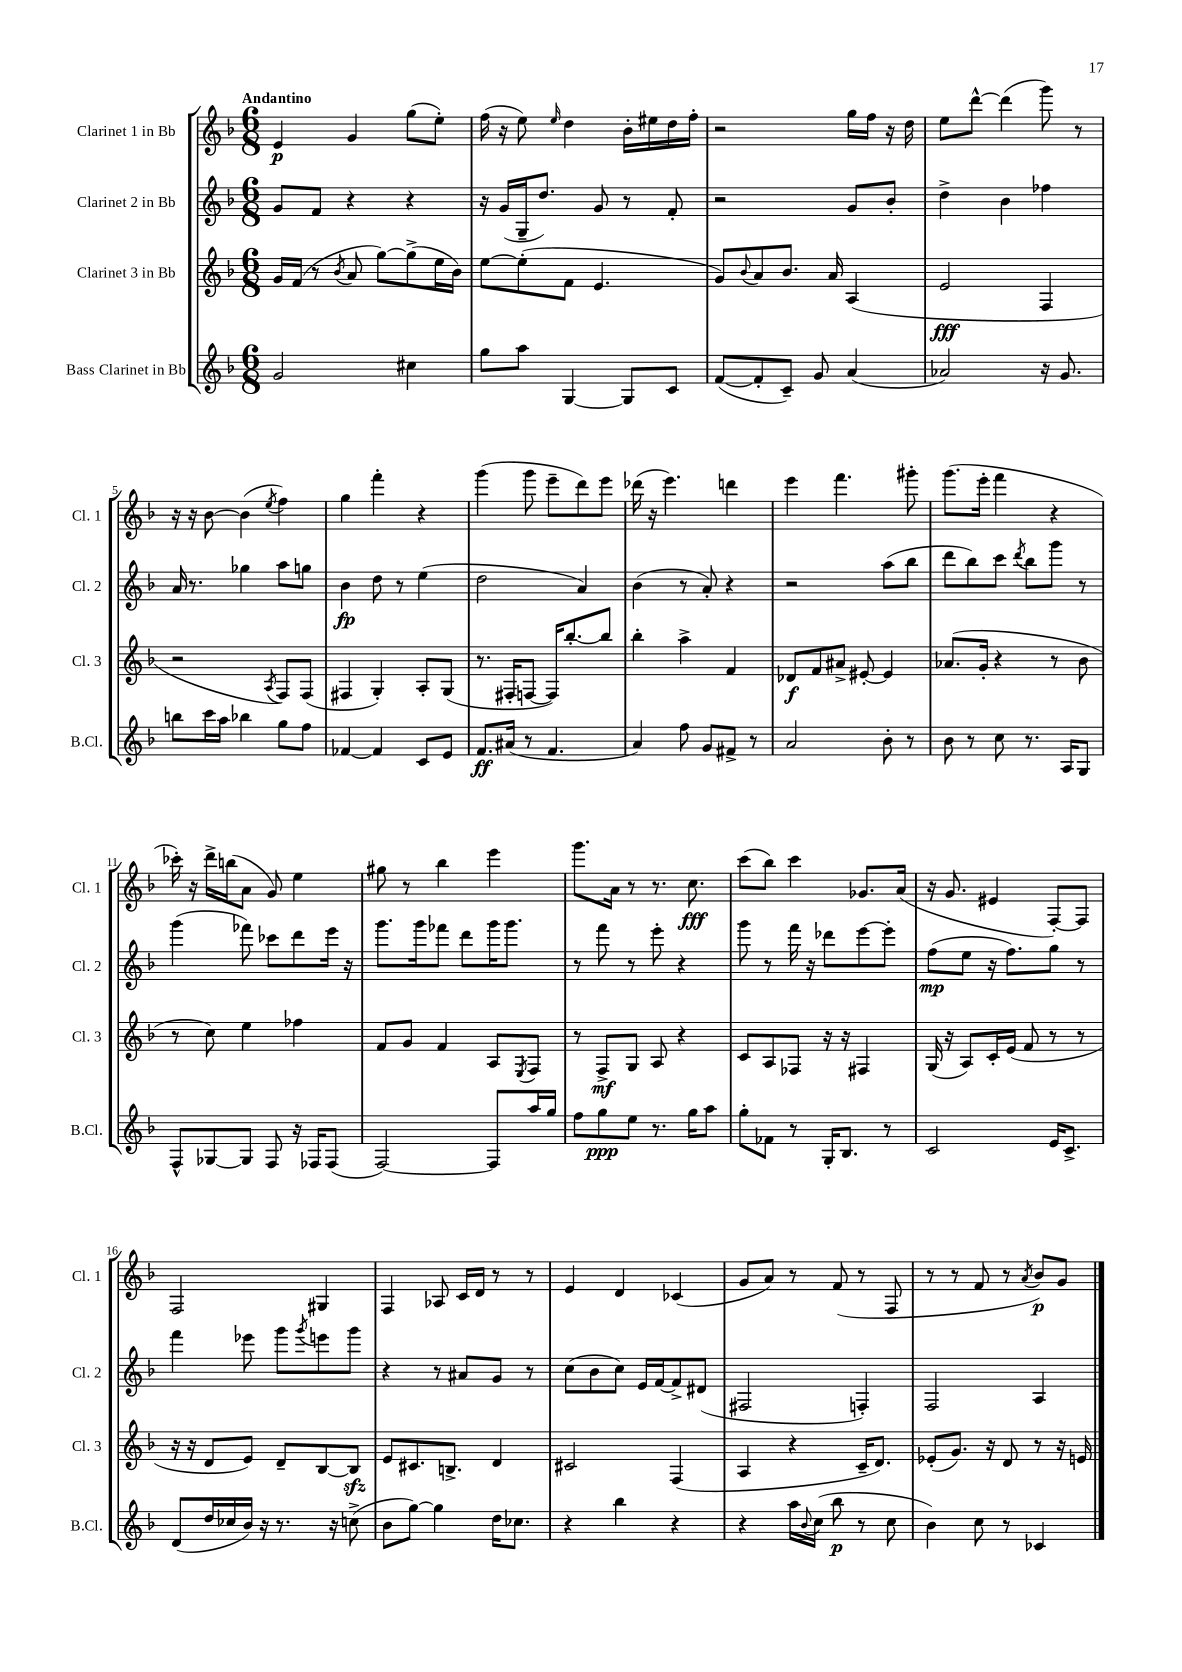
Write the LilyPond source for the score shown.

<<
\new StaffGroup <<
\new Staff = "s0" \with { instrumentName = "Clarinet 1 in Bb" shortInstrumentName = "Cl. 1" } {
    \clef treble \key f \major \numericTimeSignature \time 6/8 \tempo "Andantino"
    e'4\p g'4 g''8( e''8-.) |
    f''16( r16 e''8) \grace { e''16 } d''4 bes'16-. eis''16 d''16 f''16-. |
    r2 g''16 f''16 r16 d''16 |
    e''8 d'''8~-^ d'''4( g'''8) r8 |
    r16 r16 bes'8~ bes'4( \acciaccatura { e''8 } f''4) |
    g''4 f'''4-. r4 |
    g'''4( g'''8 e'''8-- d'''8) e'''8 |
    des'''16( r16 e'''4.) d'''4 |
    e'''4 f'''4. gis'''8-. |
    g'''8.( e'''16-. f'''4 r4 |
    ces'''16-.) r16 d'''16-> b''16( a'8 g'8) e''4 |
    gis''8 r8 bes''4 e'''4 |
    g'''8. a'16 r8 r8. c''8.\fff |
    c'''8( bes''8) c'''4 ges'8. a'16( |
    r16 g'8. eis'4 f8~-.) f8 |
    f2 gis4 |
    f4 aes8 c'16 d'16 r8 r8 |
    e'4 d'4 ces'4( |
    g'8 a'8) r8 f'8( r8 f8 |
    r8 r8 f'8 r8 \acciaccatura { a'8 } bes'8\p) g'8 \bar "|." |
}
\new Staff = "s1" \with { instrumentName = "Clarinet 2 in Bb" shortInstrumentName = "Cl. 2" } {
    \clef treble \key f \major \numericTimeSignature \time 6/8
    g'8 f'8 r4 r4 |
    r16 g'16( g16-- d''8.) g'8 r8 f'8-. |
    r2 g'8 bes'8-. |
    d''4-> bes'4 fes''4 |
    a'16 r8. ges''4 a''8 g''8 |
    bes'4\fp d''8 r8 e''4( |
    d''2 a'4) |
    bes'4( r8 a'8-.) r4 |
    r2 a''8( bes''8 |
    d'''8 bes''8) c'''8 \acciaccatura { d'''8 } bes''8 g'''8 r8 |
    g'''4( fes'''8) ces'''8 d'''8 e'''16 r16 |
    g'''8. g'''16 fes'''8 d'''8 g'''16 g'''8. |
    r8 f'''8 r8 e'''8-. r4 |
    g'''8 r8 f'''16 r16 des'''8 e'''8~ e'''8-. |
    f''8\mp( e''8 r16 f''8.) g''8 r8 |
    f'''4 ees'''8 g'''8 \acciaccatura { g'''8 } e'''8 g'''8 |
    r4 r8 ais'8 g'8 r8 |
    c''8( bes'8 c''8) e'16 f'16~ f'8-> dis'8( |
    fis2 f4-.) |
    f2 a4 \bar "|." |
}
\new Staff = "s2" \with { instrumentName = "Clarinet 3 in Bb" shortInstrumentName = "Cl. 3" } {
    \clef treble \key f \major \numericTimeSignature \time 6/8
    g'16 f'16( r8 \acciaccatura { bes'8 } a'8 g''8~) g''8->( e''16 bes'16) |
    e''8~ e''8-.( f'8 e'4. |
    g'8) \appoggiatura { bes'8 } a'8 bes'8. a'16 a4( |
    e'2\fff f4 |
    r2 \acciaccatura { a8 } f8) f8( |
    fis4 g4-.) a8-. g8( |
    r8. fis16-. f8~ f16) bes''8.~-. bes''8 |
    bes''4-. a''4-> f'4 |
    des'8\f f'8 ais'8-> eis'8~-. eis'4 |
    aes'8.( g'16-. r4 r8 bes'8 |
    r8 c''8) e''4 fes''4 |
    f'8 g'8 f'4 a8 \acciaccatura { e8 } f8 |
    r8 f8->\mf g8 a8 r4 |
    c'8 a8 fes8 r16 r16 fis4 |
    g16( r16 a8) c'16-. e'16( f'8 r8 r8 |
    r16 r16 d'8 e'8) d'8-- bes8~ bes8\sfz |
    e'8 cis'8. b8.-> d'4 |
    cis'2 f4( |
    a4 r4 c'16-- d'8.) |
    ees'8-.( g'8.) r16 d'8 r8 r16 e'16 \bar "|." |
}
\new Staff = "s3" \with { instrumentName = "Bass Clarinet in Bb" shortInstrumentName = "B.Cl." } {
    \clef treble \key f \major \numericTimeSignature \time 6/8
    g'2 cis''4 |
    g''8 a''8 g4~ g8 c'8 |
    f'8~( f'8-. c'8--) g'8 a'4( |
    aes'2) r16 g'8. |
    b''8 c'''16 a''16 bes''4 g''8 f''8 |
    fes'4~ fes'4 c'8 e'8 |
    f'8.\ff ais'16( r8 f'4. |
    a'4) f''8 g'8 fis'8-> r8 |
    a'2 bes'8-. r8 |
    bes'8 r8 c''8 r8. a16 g8 |
    f8-^ ges8~ ges8 f8 r16 fes16 fes8( |
    f2~) f8 a''16 g''16 |
    f''8 g''8\ppp e''8 r8. g''16 a''8 |
    g''8-. fes'8 r8 g16-. bes8. r8 |
    c'2 e'16 c'8.-> |
    d'8( d''16 ces''16 bes'16) r16 r8. r16 c''8->( |
    bes'8 g''8~) g''4 d''16 ces''8. |
    r4 bes''4 r4 |
    r4 a''16 \appoggiatura { bes'8 } c''16( bes''8\p r8 c''8 |
    bes'4) c''8 r8 ces'4 \bar "|." |
}
>>
>>
